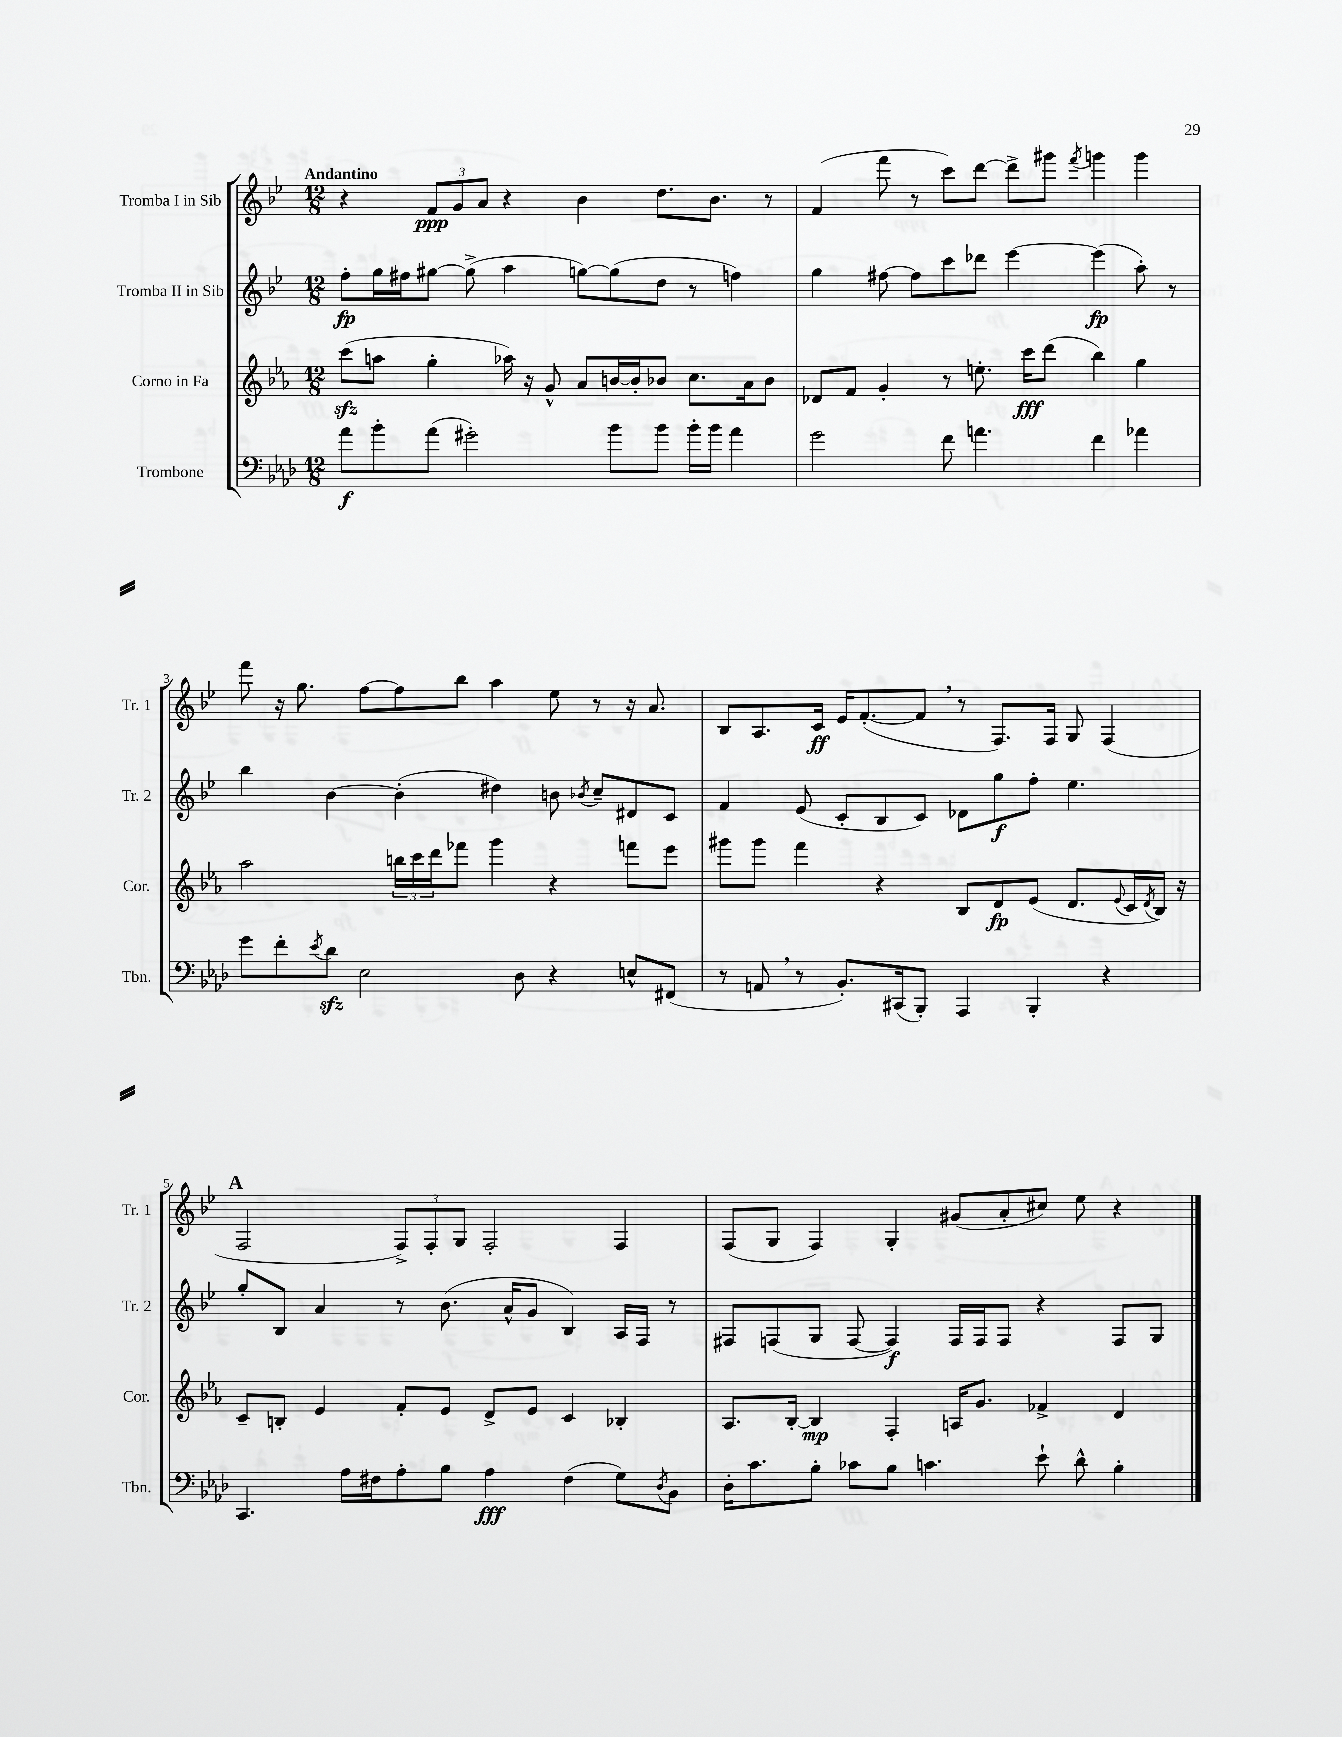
<<
\new StaffGroup <<
\new Staff = "s0" \with { instrumentName = "Tromba I in Sib" shortInstrumentName = "Tr. 1" } {
    \clef treble \key bes \major \numericTimeSignature \time 12/8 \tempo "Andantino"
    r4 \tuplet 3/2 { f'8\ppp g'8 a'8 } r4 bes'4 d''8. bes'8. r8 |
    f'4( f'''8 r8 c'''8) d'''8~ d'''8-> gis'''8 \acciaccatura { f'''8 } g'''4 g'''4 |
    f'''8 r16 g''8. f''8~ f''8 bes''8 a''4 ees''8 r8 r16 a'8. |
    bes8 a8. c'16\ff ees'16 f'8.~-.( f'8 \breathe r8 f8.) f16 g8 f4( |
    \mark \markup { \bold "A" } f2 \tuplet 3/2 { f8->) f8-. g8 } f2-. f4 |
    f8( g8 f4) g4-. gis'8( a'8-. cis''8) ees''8 r4 \bar "|." |
}
\new Staff = "s1" \with { instrumentName = "Tromba II in Sib" shortInstrumentName = "Tr. 2" } {
    \clef treble \key bes \major \numericTimeSignature \time 12/8
    f''8-.\fp g''16 fis''16 gis''8~ gis''8->( a''4 g''8~) g''8( d''8 r8 f''4) |
    g''4 fis''8~ fis''8 c'''8 des'''8 ees'''4~ ees'''4\fp( a''8-.) r8 |
    bes''4 bes'4~ bes'4-.( dis''4) b'8 \acciaccatura { bes'8 } c''8-- dis'8 c'8 |
    f'4 ees'8( c'8-. bes8 c'8) des'8 g''8\f f''8-. ees''4. |
    \mark \markup { \bold "A" } g''8-. bes8 a'4 r8 bes'8.( a'16-^ g'8 bes4) a16 f16 r8 |
    fis8 f8( g8 f8~ f4\f) f16 f16 f8 r4 f8 g8 \bar "|." |
}
\new Staff = "s2" \with { instrumentName = "Corno in Fa" shortInstrumentName = "Cor." } {
    \clef treble \key ees \major \numericTimeSignature \time 12/8
    c'''8\sfz( a''8 g''4-. aes''16) r16 g'8-^ aes'8 b'16~ b'16-. bes'8 c''8. aes'16 bes'8 |
    des'8 f'8 g'4-. r8 e''8.-. c'''16\fff d'''8( bes''4) g''4 |
    aes''2 \tuplet 3/2 { b''16 c'''16 d'''16 } fes'''8 g'''4 r4 f'''8 ees'''8 |
    gis'''8 gis'''8 f'''4 r4 bes8 d'8\fp ees'8( d'8. \appoggiatura { ees'8 } c'16 \acciaccatura { d'8 } bes16) r16 |
    \mark \markup { \bold "A" } c'8-- b8-. ees'4 f'8-. ees'8 d'8-> ees'8 c'4 bes4-. |
    aes8. bes16~-. bes4\mp f4-. a16 g'8. fes'4-> d'4 \bar "|." |
}
\new Staff = "s3" \with { instrumentName = "Trombone" shortInstrumentName = "Tbn." } {
    \clef bass \key aes \major \numericTimeSignature \time 12/8
    aes'8\f bes'8-. aes'8( gis'2-.) bes'8 bes'8 bes'16-. bes'16 aes'4 |
    g'2 f'8 a'4. f'4 aes'4 |
    g'8 f'8-. \acciaccatura { ees'8 } des'8\sfz ees2 des8 r4 e8-^ fis,8( |
    r8 a,8 \breathe r8 bes,8.-.) cis,16( bes,,8-.) aes,,4 bes,,4-. r4 |
    \mark \markup { \bold "A" } c,4. aes16 fis16 aes8-. bes8 aes4\fff fis4( g8) \acciaccatura { des8 } bes,8 |
    des16-. c'8. bes8-. ces'8 bes8 c'4. ees'8-! des'8-^ bes4-. \bar "|." |
}
>>
>>
